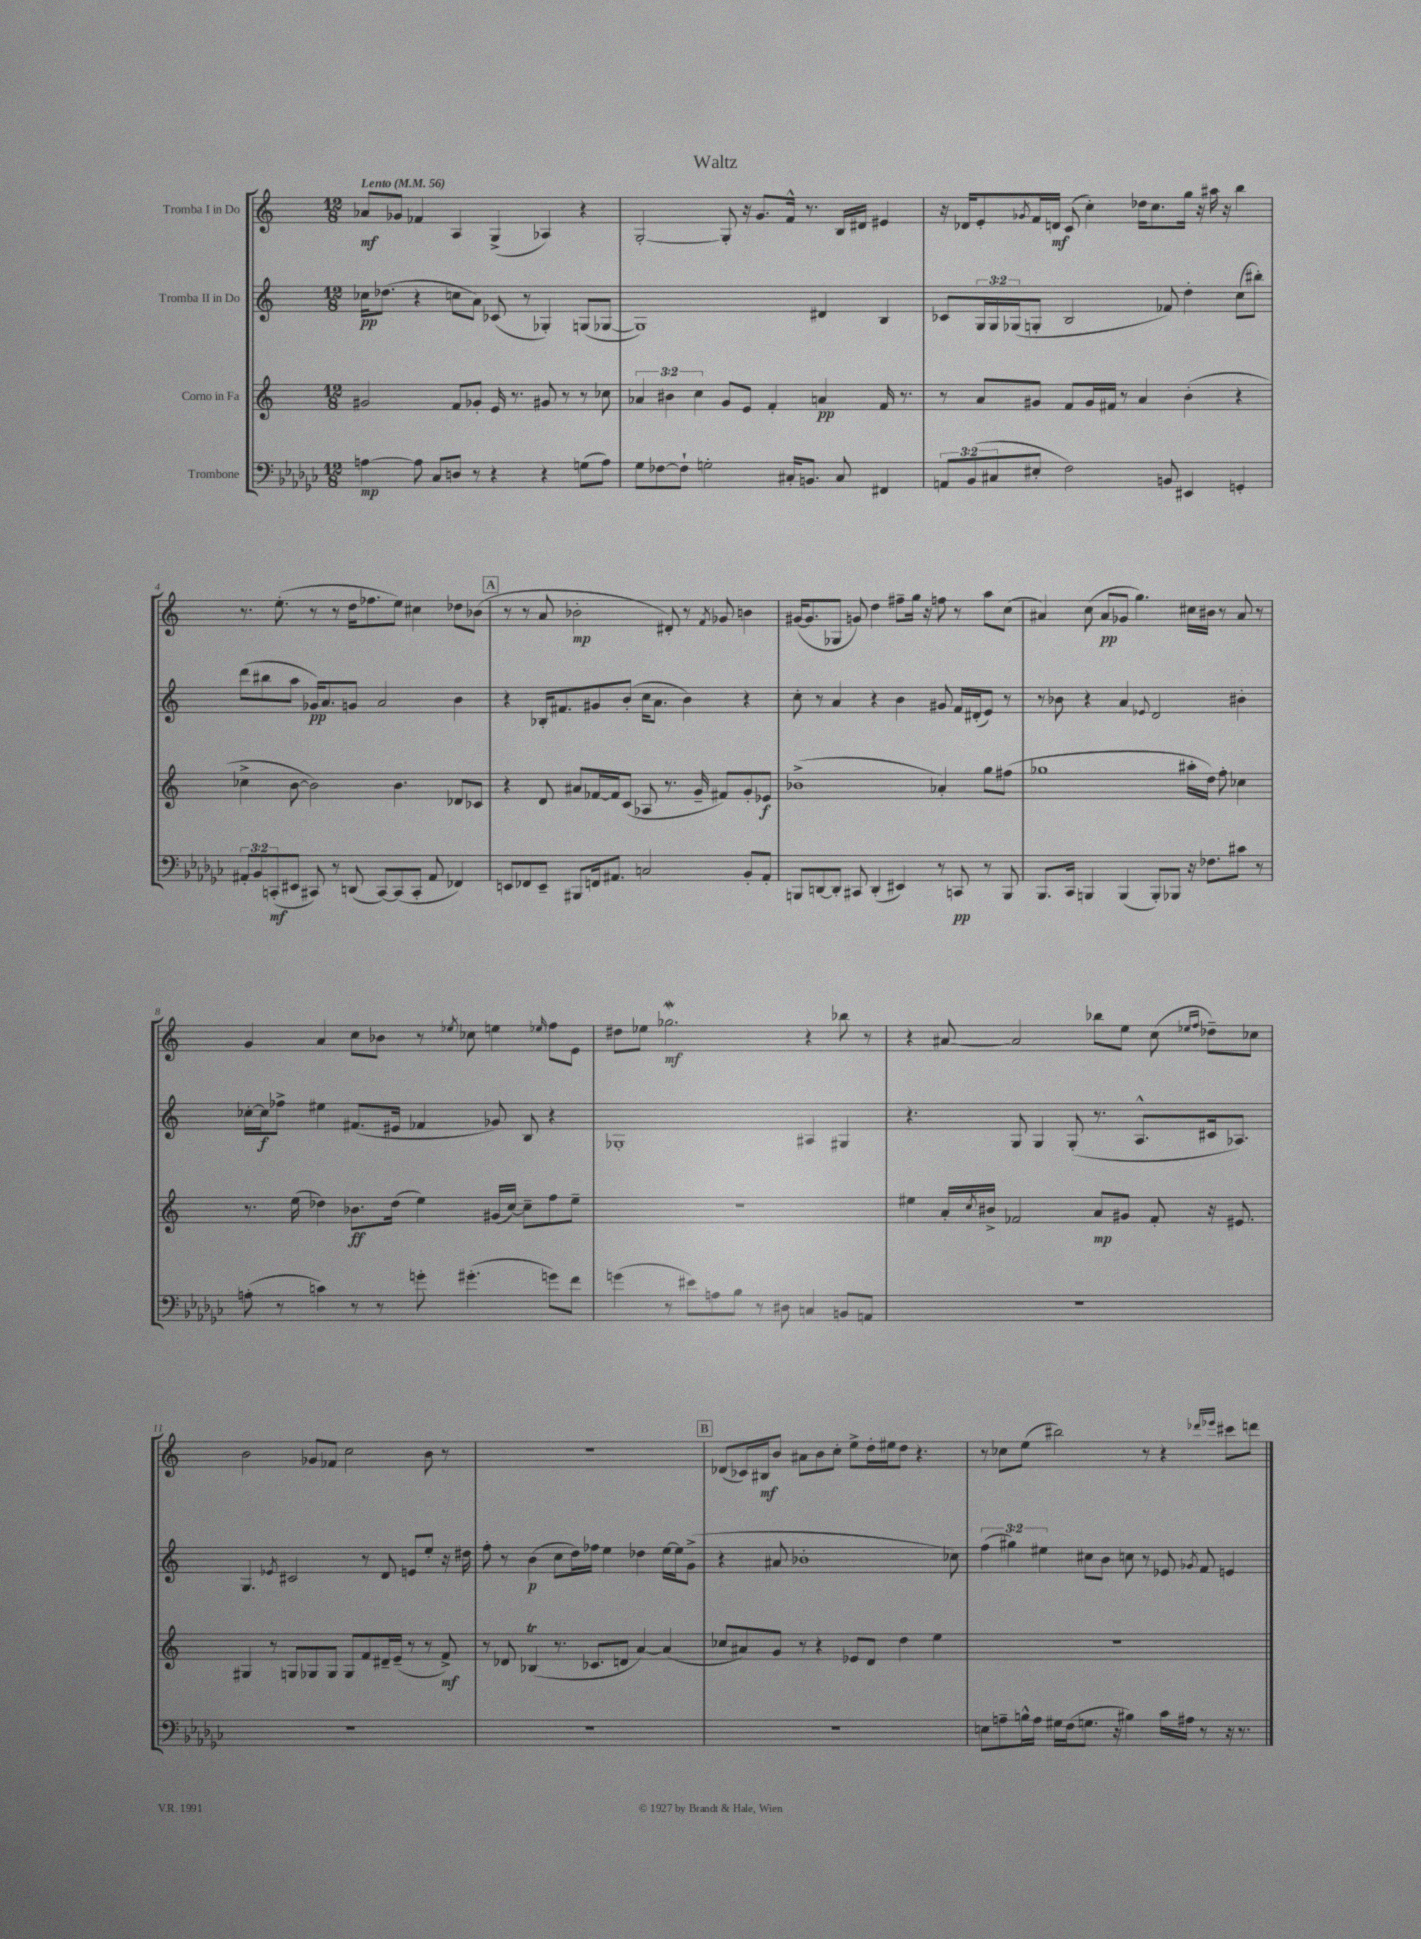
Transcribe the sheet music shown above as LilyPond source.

\header { title = "Waltz" }
<<
\new StaffGroup <<
\new Staff = "s0" \with { instrumentName = "Tromba I in Do" } {
    \clef treble \key c \major \numericTimeSignature \time 12/8 \tempo "Lento" 4 = 56
    aes'8\mf ges'8 fes'4 a4 g4->( aes4) r4 |
    g2~-. g8-. r16 g'8. f'16-^ r8. b16 dis'16 eis'4 |
    r16 des'16 e'8-. \acciaccatura { ges'8 } f'16 d'16\mf c'8( c''4-.) des''16 c''8. g''16 r16 ais''16 r16 b''4 |
    r8. e''8.-.( r8 r8 d''16 fes''8. e''8) cis''4 des''8 bes'8( |
    \mark \markup { \box "A" } r8 r8 a'8 bes'2-.\mp dis'8-.) r8 \acciaccatura { f'8 } ges'8 b'4 |
    gis'16~( gis'8. ges8 g'8) d''4 fis''8-- g''16 r16 f''8 r8 a''8 c''8( |
    ais'4) c''8( ais'8\pp ges'8 g''4.) cis''16 bis'16 r8 ais'8 r8 |
    g'4 a'4 c''8 bes'8 r8 \acciaccatura { ees''8 } ces''8 e''4 \grace { ees''16 } f''8 e'8 |
    dis''8 ees''8 ges''2.\mordent\mf r4 bes''8 r8 |
    r4 ais'8~ ais'2 bes''8 e''8 c''8( \grace { ees''16 f''16 } des''8--) ces''8 |
    b'2 ges'8 fes'8 c''2 b'8 r8 |
    R1. |
    \mark \markup { \box "B" } des'8( ces'16) bis16\mf b'8 ais'8 b'8 c''8-. e''8-> d''16-. eis''16 d''8 r4. |
    r8 ces''8 e''8( bis''2) r8 r4 \grace { des'''16 ees'''16 } cis'''8 d'''8 \bar "|." |
}
\new Staff = "s1" \with { instrumentName = "Tromba II in Do" } {
    \clef treble \key c \major \numericTimeSignature \time 12/8 \override Staff.TupletNumber.text = #tuplet-number::calc-fraction-text
    ces''16\pp des''8.( r4 c''8 a'8) ces'8( r8 ges4-.) g8( ges8~ |
    ges1) dis'4 b4 |
    ces'8 \tuplet 3/2 { g16 g16 ges16( } g8-. b2 fes'8) d''4-. c''8( bis''8-.) |
    d'''8( bis''8 a''8 ges'16\pp) a'8. g'8 a'2 b'4 |
    \mark \markup { \box "A" } r4 bes16-. fis'8. gis'8 b'8-.( c''16 a'8. b'4) r4 |
    c''8-. r8 a'4 r4 b'4 gis'8 f'16 dis'16-.( e'8) r8 |
    r8 bes'8 r4 a'4 \appoggiatura { ees'8 } d'2 bis'4-. |
    ces''16~-. ces''16\f fes''8-> eis''4 fis'8.( eis'16 fes'4 ges'8) b8 r4 |
    ges1-. ais4 gis4 |
    r4. g8 g4 g8-.( r8. a8.-^ cis'16 aes8.) |
    g4. \acciaccatura { ees'8 } cis'2 r8 d'8 e'8 e''8-. r16 dis''16 |
    f''8-. r8 b'4\p( c''8 d''16) fes''16 e''4 des''4 e''16~ e''16 g'8->( |
    \mark \markup { \box "B" } r4 ais'8 bes'1-. ces''8) |
    \tuplet 3/2 { f''4( gis''4) eis''4 } cis''8 b'8 c''8 r8 ees'8 \acciaccatura { ges'8 } f'8 e'4 \bar "|." |
}
\new Staff = "s2" \with { instrumentName = "Corno in Fa" } {
    \clef treble \key c \major \numericTimeSignature \time 12/8 \override Staff.TupletNumber.text = #tuplet-number::calc-fraction-text
    gis'2 f'8 ges'8-. e'16 r8. gis'8 r8 r8 ces''8 |
    \tuplet 3/2 { aes'4 bis'4 c''4 } g'8 e'8 f'4-. a'4\pp f'16 r8. |
    r8 a'8 gis'8 f'8 gis'16 fis'16 r8 a'4 b'4-.( r4 |
    ces''4-> b'8~ b'2) b'4. des'8 ces'8 |
    \mark \markup { \box "A" } r4 d'8 ais'8 fes'16~ fes'16 c'8( aes8 r8. g'16-- fis'8) g'8-. ees'8\f |
    bes'1->( aes'4-.) g''8 fis''8( |
    ges''1 ais''16-. d''16) f''8-. ces''4 |
    r8. e''16( des''4) bes'8.\ff des''16( e''4) gis'16( c''16~) c''8-- f''8 e''8-- |
    R1. |
    eis''4 a'16-. \acciaccatura { c''8 } bis'16-> fes'2 a'8\mp gis'8 fes'8-. r16 eis'8. |
    gis4 r8 g8 ges8 ges8 ges8 f'8 dis'16-- e'16--( r8 r8 f'8->\mf) |
    r8 des'8 bes4\trill( r8. ces'8. d'8 a'4~) a'4( |
    \mark \markup { \box "B" } ces''8 ais'8) g'8 r8 r4 ees'8 d'8 d''4 e''4 |
    R1. \bar "|." |
}
\new Staff = "s3" \with { instrumentName = "Trombone" } {
    \clef bass \key ges \major \numericTimeSignature \time 12/8 \override Staff.TupletNumber.text = #tuplet-number::calc-fraction-text
    a4~\mp a8 ces8 d8 r8 r4 r4 g8( a8) |
    ges8 fes8~ fes8-! g2-. cis16-. b,8. cis8 fis,4 |
    \tuplet 3/2 { a,8 bes,8( cis8 } eis8-. f2) b,8 eis,4 g,4-. |
    \tuplet 3/2 { ais,8-. bes,8 c,8-.\mf( } eis,8 cis,8) r8 d,8( cis,8~) cis,8( cis,8-. ais,8 fes,4) |
    \mark \markup { \box "A" } e,8 fes,8 e,8-- bis,,8 f,16 ais,8. c2 bes,8-. ais,8-. |
    b,,8 d,8~ d,8-. cis,8 d,4-.( eis,4) r8 c,8\pp r8 b,,8 |
    bes,,8. ces,16 b,,4 b,,4( b,,8-.) bes,,8 r16 fes8. cis'8 r8 |
    a8-.( r8 c'4) r8 r8 g'8-. gis'4.-.( g'8) f'8 |
    g'4( r8 eis'8) a8 bes8 r8 dis8 c4 b,8 a,8 |
    R1. |
    R1. |
    R1. |
    \mark \markup { \box "B" } R1. |
    e8 a8-- b16-^ a16 gis16 f16( g8. r16 bis4) ces'16 ais16 r8 r16 r8. \bar "|." |
}
>>
>>
